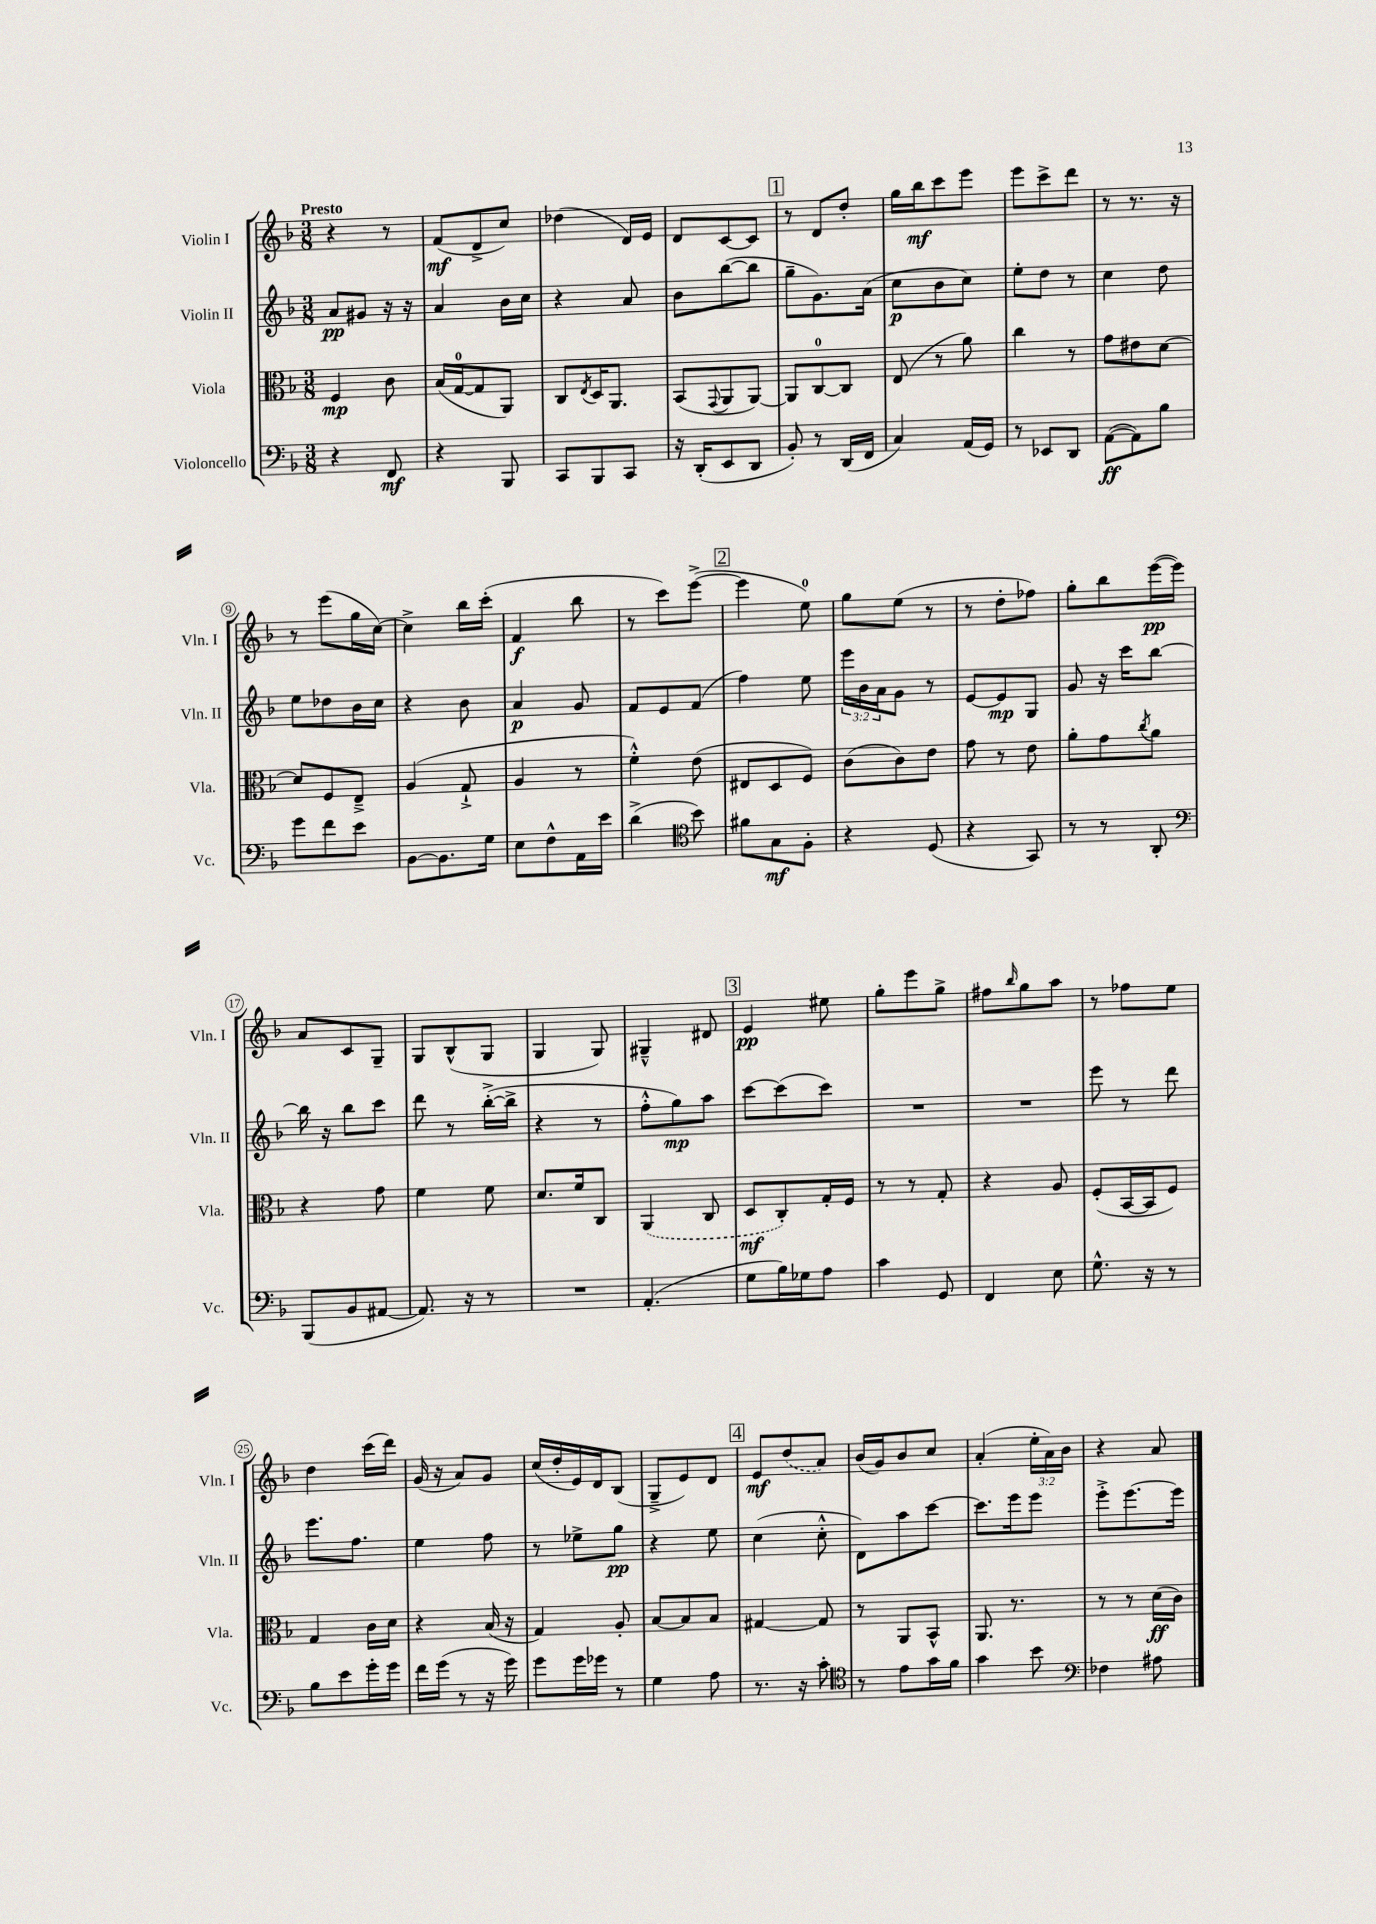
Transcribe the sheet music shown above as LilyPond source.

<<
\new StaffGroup <<
\new Staff = "s0" \with { instrumentName = "Violin I" shortInstrumentName = "Vln. I" } {
    \clef treble \key f \major \numericTimeSignature \time 3/8 \override Staff.TupletNumber.text = #tuplet-number::calc-fraction-text \tempo "Presto"
    r4 r8 |
    f'8\mf( d'8-> c''8) |
    des''4( d'16) e'16 |
    d'8 c'8~ c'8 |
    \mark \markup { \box "1" } r8 d'8 d''8-. |
    g''16 bes''16\mf c'''8 e'''8 |
    e'''8 c'''8-> d'''8 |
    r8 r8. r16 |
    r8 e'''8( g''16 c''16~) |
    c''4-> bes''16 c'''16-.( |
    f'4\f bes''8 |
    r8 c'''8) e'''8~->( |
    \mark \markup { \box "2" } e'''4 e''8-0) |
    g''8 e''8( r8 |
    r8 d''8-. fes''8) |
    g''8-. bes''8 e'''16~\pp( e'''16) |
    a'8 c'8 g8-- |
    g8 bes8-^( g8 |
    g4 g8) |
    gis4---^ dis'8 |
    \mark \markup { \box "3" } e'4\pp eis''8 |
    g''8-. e'''8 g''8-> |
    fis''8 \grace { bes''16 } g''8 a''8 |
    r8 fes''8 e''8 |
    d''4 c'''16( d'''16) |
    g'16( r16 a'8) g'8 |
    c''16( d''16-. e'16) d'16 bes8( |
    g8---> e'8) d'8 |
    \mark \markup { \box "4" } e'8\mf \once \slurDashed d''8( a'8) |
    bes'16( g'16) bes'8 c''8 |
    a'4-.( \tuplet 3/2 { e''16-. a'16) bes'16 } |
    r4 a'8 \bar "|." |
}
\new Staff = "s1" \with { instrumentName = "Violin II" shortInstrumentName = "Vln. II" } {
    \clef treble \key f \major \numericTimeSignature \time 3/8 \override Staff.TupletNumber.text = #tuplet-number::calc-fraction-text
    a'8\pp gis'8 r16 r16 |
    a'4 bes'16 c''16 |
    r4 a'8 |
    bes'8 bes''8~( bes''8 |
    \mark \markup { \box "1" } g''8-- g'8.) a'16( |
    c''8\p bes'8 c''8) |
    e''8-. d''8 r8 |
    c''4 d''8 |
    e''8 des''8 bes'16 c''16 |
    r4 bes'8 |
    a'4\p g'8 |
    f'8 e'8 f'8( |
    \mark \markup { \box "2" } f''4) e''8 |
    \tuplet 3/2 { e'''16 bes'16 a'16 } g'8 r8 |
    e'8~ e'8\mp g8 |
    g'8 r16 c'''16 bes''8~ |
    bes''16 r16 bes''8 c'''8 |
    d'''8 r8 bes''16~-.->( bes''16-> |
    r4 r8 |
    f''8-.-^ g''8\mp) a''8 |
    \mark \markup { \box "3" } c'''8~ c'''8( c'''8) |
    R4. |
    R4. |
    e'''8 r8 d'''8 |
    e'''8. f''8. |
    e''4 f''8 |
    r8 ees''8-> g''8\pp |
    r4 e''8 |
    \mark \markup { \box "4" } c''4( c''8-.-^ |
    d'8) a''8 c'''8~ |
    c'''8. e'''16 e'''8 |
    e'''8-.-> e'''8.~ e'''16 \bar "|." |
}
\new Staff = "s2" \with { instrumentName = "Viola" shortInstrumentName = "Vla." } {
    \clef alto \key f \major \numericTimeSignature \time 3/8
    f4\mp c'8 |
    bes16( g16-0~ g8 a,8) |
    c8 \acciaccatura { e8 } d16 a,8. |
    bes,8( \appoggiatura { g,8 } a,8 a,8~) |
    \mark \markup { \box "1" } a,8 c8-0~ c8 |
    e8( r8 a'8) |
    c''4 r8 |
    g'8 eis'8 d'8~ |
    d'8 f8 e8---> |
    a4( g8-!-> |
    a4 r8 |
    f'4-.-^) e'8( |
    \mark \markup { \box "2" } eis8 d8 f8) |
    c'8( c'8) e'8 |
    g'8 r8 e'8 |
    a'8-. g'8 \acciaccatura { c''8 } a'8 |
    r4 g'8 |
    f'4 f'8 |
    d'8. f'16 c8 |
    \once \slurDashed a,4( c8 |
    \mark \markup { \box "3" } d8\mf c8-.) g16-. f16 |
    r8 r8 g8-. |
    r4 a8 |
    f8-.( bes,16~ bes,16 f8) |
    g4 c'16 d'16 |
    r4 bes16( r16 |
    g4) a8-. |
    bes8~ bes8 bes8 |
    \mark \markup { \box "4" } gis4~ gis8 |
    r8 a,8 bes,8-^ |
    a,8. r8. |
    r8 r8 d'16\ff( c'16) \bar "|." |
}
\new Staff = "s3" \with { instrumentName = "Violoncello" shortInstrumentName = "Vc." } {
    \clef bass \key f \major \numericTimeSignature \time 3/8
    r4 f,8\mf |
    r4 bes,,8 |
    c,8 bes,,8 c,8 |
    r16 d,16-.( e,8 d,8 |
    \mark \markup { \box "1" } bes,8-.) r8 d,16( f,16 |
    c4) a,16( g,16) |
    r8 ees,8 d,8 |
    a,8~\ff( a,8) bes8 |
    g'8 f'8 e'8 |
    bes,8~ bes,8. g16 |
    e8 f8-^ a,16 e'16 |
    d'4->( \clef tenor bes'8) |
    \mark \markup { \box "2" } fis'8 g8\mf f8-. |
    r4 d8( |
    r4 g,8) |
    r8 r8 a,8-. |
    \clef bass bes,,8( bes,8 ais,8~ |
    ais,8.) r16 r8 |
    R4. |
    a,4.-.( |
    \mark \markup { \box "3" } g8 bes16) ges16 a8 |
    c'4 g,8 |
    f,4 e8 |
    g8.-^ r16 r8 |
    bes8 e'8 g'16-. g'16 |
    f'16 g'16( r8 r16 g'16) |
    g'8 g'16 ges'16 r8 |
    g4 a8 |
    \mark \markup { \box "4" } r8. r16 c'8-. |
    \clef tenor r8 e'8 g'16 f'16 |
    g'4 bes'8 |
    \clef bass fes4 ais8 \bar "|." |
}
>>
>>
\layout { \context { \Score \override BarNumber.stencil = #(make-stencil-circler 0.1 0.3 ly:text-interface::print) } }
